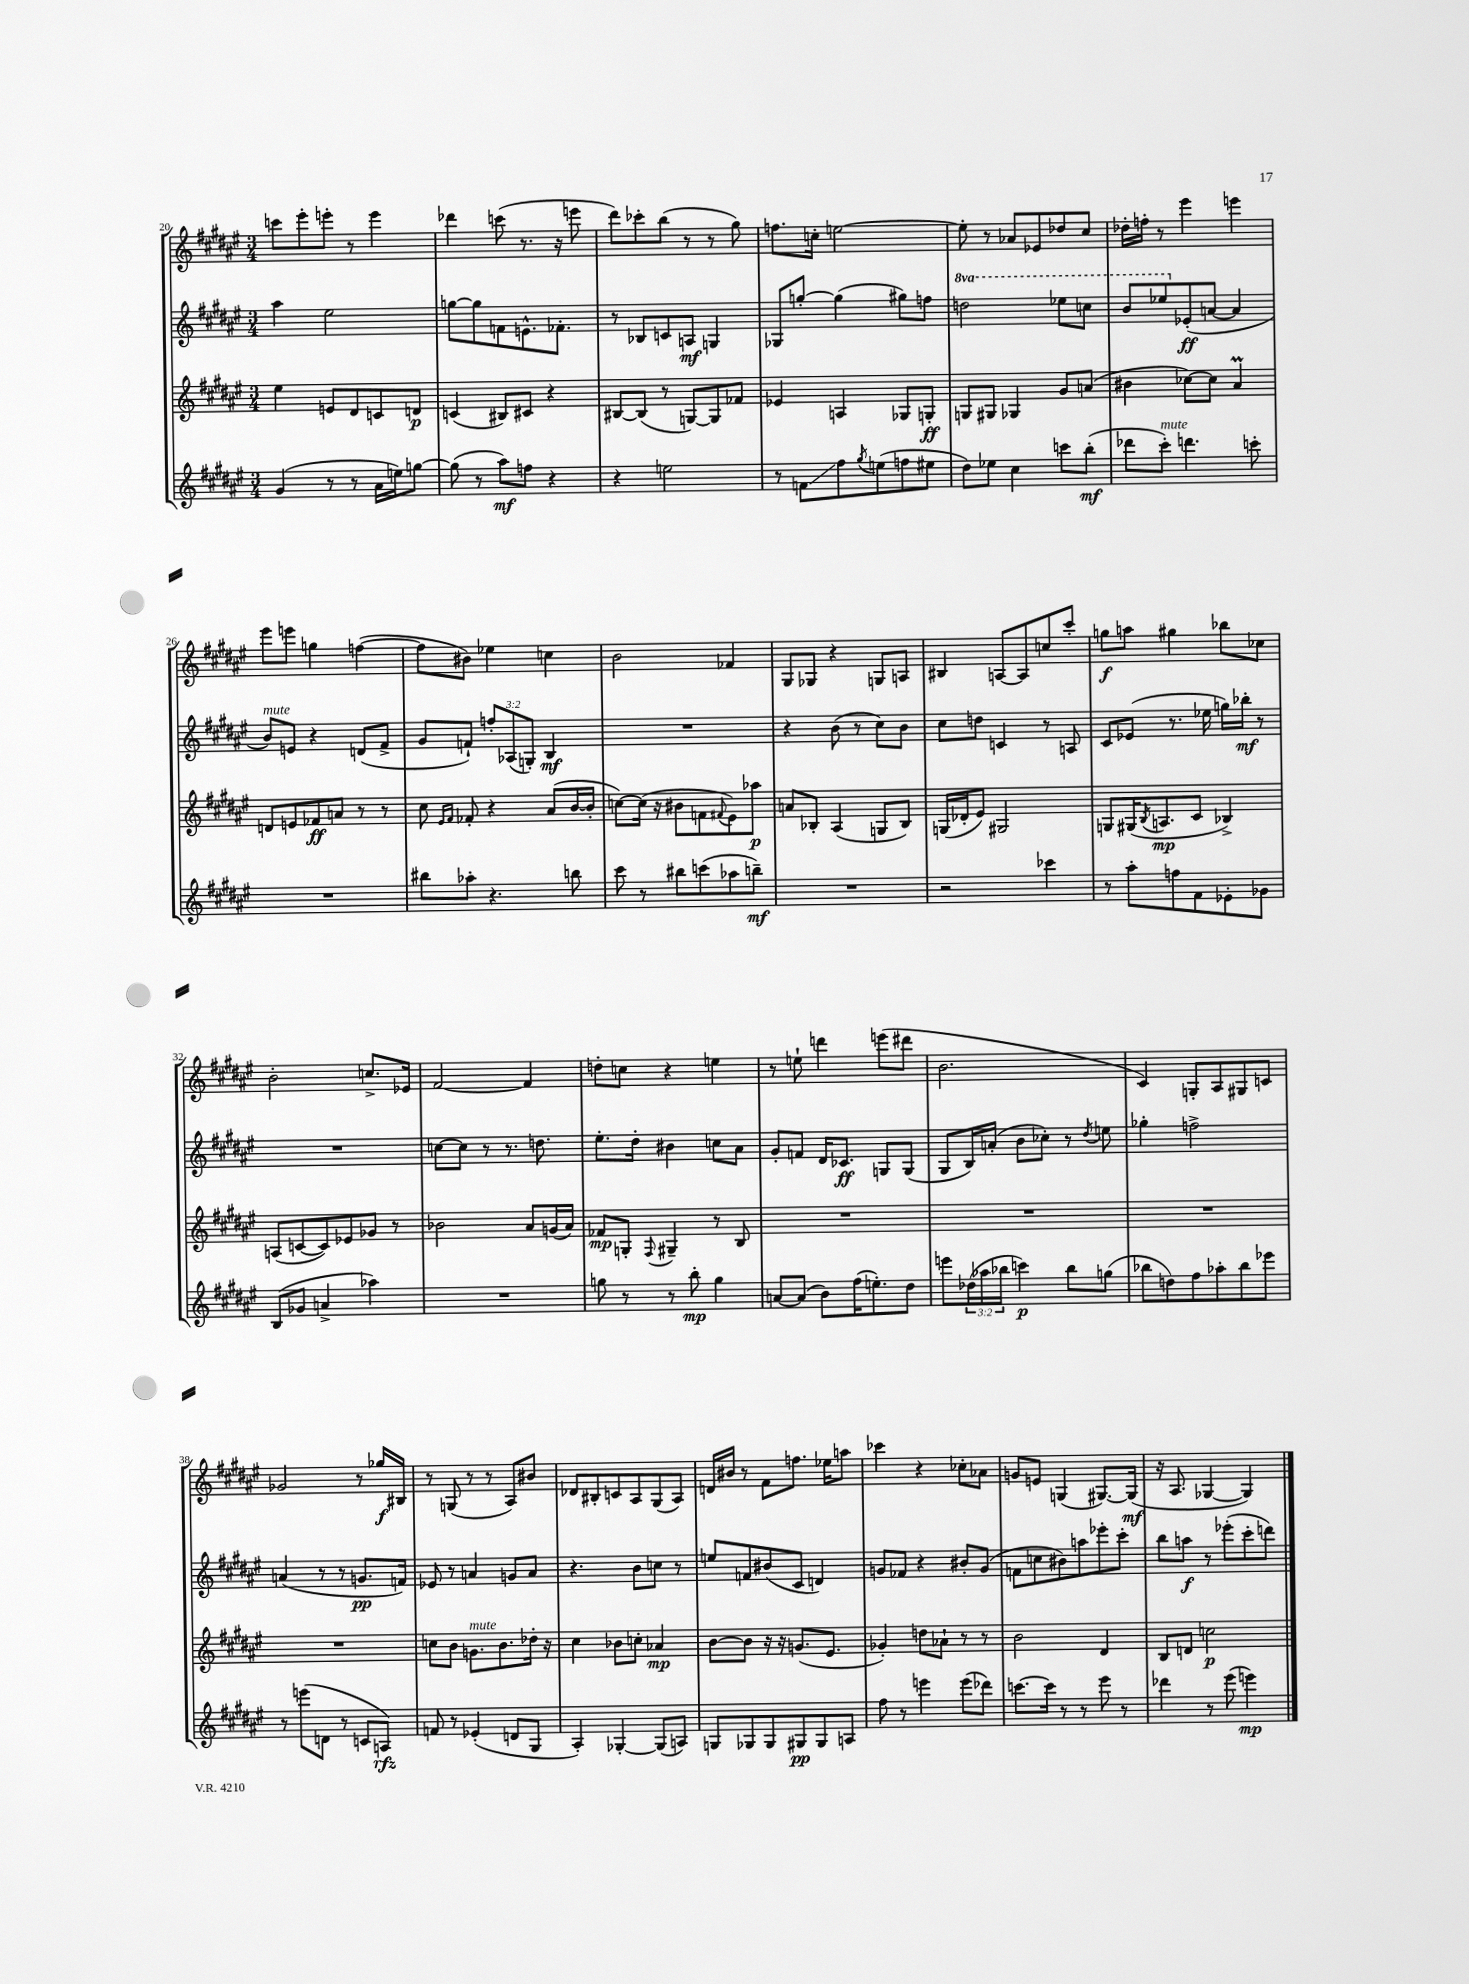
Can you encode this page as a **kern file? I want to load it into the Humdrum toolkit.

**kern	**kern	**kern	**kern
*staff4	*staff3	*staff2	*staff1
*clefG2	*clefG2	*clefG2	*clefG2
*k[f#c#g#d#a#e#]	*k[f#c#g#d#a#e#]	*k[f#c#g#d#a#e#]	*k[f#c#g#d#a#e#]
*M3/4	*M3/4	*M3/4	*M3/4
(4g#/	4ee#\	4aa#\	8ccc\L
.	.	.	8eee#'\
8r	8e/L	2ee#\	8eee'\J
8r	8d#/	.	8r
16a#\LL	8c/	.	4eee\
16ee\J)	.	.	.
[8gg\J	8d/J	.	.
=	=	=	=
(8gg\]	(4c/	[8gg\L	4ddd-\
8r	.	8gg\]	.
8aa#\L)	8B#/L)	8f\	(8ccc\
8ff\J	8c#/J	8.e^^\	8.r
4r	4r	.	.
.	.	8.f-'\J	16r
.	.	.	8eee\
=	=	=	=
4r	[8B#/L	8r	8ddd#\L)
.	(8B#/]J	8B-/L	8ccc-'\
2ee\	8r	8c/	(8bb\J
.	[8G/L)	8A/J	8r
.	8G/]	4G/	8r
.	8f-/J	.	8gg#\)
=	=	=	=
8r	4e-/	8G-/L	8.ff\L
8f\L	.	[8gg'/J	.
.	.	.	16cc'\Jk
8ff#\	4A/	(4gg\]	[2ee\
8qgg#/	.	.	.
(8ee\	.	.	.
8ff\	8G-/L	8gg#\L)	.
8ee#\J	8G'/J	8ff\J	.
=	=	=	=
8dd#\L)	8G/L	2ddd\	8ee'\]
8ee-\J	8G#/J	.	8r
4cc#\	4G-/	.	8a-/L
.	.	.	8e-/
8ccc\L	8g#/L	8eee-\L	8dd-/
(8bb'\J	(8a/J	8ccc\J	8cc#/J
=	=	=	=
8ddd-\L	4b#\	8bb/L	16dd-'\LL
.	.	.	16ff'\JJ
8ccc#'\J)	.	8eee-/	8r
4.ddd\	[8cc-\L)	(8e-'/	4eee#\
.	8cc-\]J	[8a/J	.
.	4a#/	4a/]	4eee\
8ccc'\	.	.	.
=	=	=	=
2.r	8d/L	8b/L)	8eee#\L
.	8e/	8e/J	8eee\J
.	8f-/	4r	4gg\
.	8a/J	.	.
.	8r	(8d/L	([4ff\
.	8r	8f#^/J	.
=	=	=	=
8bb#\L	8cc#\	8g#/L	8ff\]L
.	16qqe#/LL	.	.
.	16qqf#/JJ	.	.
8aa-'\J	8f-'/	8f`/J)	8b#\J)
4.r	4r	12ff'/L	4ee-\
.	.	(12A-/	.
.	.	12G'/J)	.
.	(8a#/L	4B/	4cc\
8bb\	[16b/L	.	.
.	16b'/]JJ	.	.
=	=	=	=
8ccc#\	[8cc\L)	2.r	2b\
8r	(16cc\]Jk	.	.
.	16r	.	.
8bb#\L	8b#\L	.	.
(8ccc\	8f\	.	.
.	8qqf#/	.	.
8aa-\	8e#\)	.	4f-/
8bb~\J)	8aa-\J	.	.
=	=	=	=
2.r	8a/L	4r	8G#/L
.	8B-'/J	.	8G-/J
.	(4A#/	(8b\	4r
.	.	8r	.
.	8G/L	8cc#\L)	8G/L
.	8B-/J)	8b\J	8A/J
=	=	=	=
2r	(16G/LL	8cc#\L	4B#/
.	16d-'/J	.	.
.	8e#/J)	8dd\J	.
.	2G#/	4c/	[8A/L
.	.	.	8A/]
4ccc-\	.	8r	8cc/
.	.	8A/	8ccc#'/J
=	=	=	=
8r	8G/L	8c#/L	8gg\L
8aa#'\L	(16G#/K	(8e-/J	8aa\J
.	8qB/	.	.
.	8.A/	.	.
8ff\	.	8.r	4gg#\
8f#\	8c#/J	.	.
.	.	16ee-\	.
8e-'\	4B-^/)	16gg\LL)	8bb-\L
.	.	16bb-'\JJ	.
8g-\J	.	8r	8cc-\J
=	=	=	=
(8B/L	(8A/L	2.r	2b'\
8g-/J	[8c/	.	.
4a^/	8c/])	.	.
.	8e-/	.	.
4aa-\)	8g-/J	.	8.cc^/L
.	8r	.	.
.	.	.	16e-/Jk
=	=	=	=
2.r	2b-\	[8cc\L	[2f#/
.	.	8cc\]J	.
.	.	8r	.
.	.	8.r	.
.	8a#/L	.	4f#/]
.	.	8.dd\	.
.	(16g/L	.	.
.	16a#/JJ)	.	.
=	=	=	=
8gg\	8f-/L	8.ee#'\L	8dd'\L
8r	8G'/J	.	8cc\J
.	.	16dd#'\Jk	.
.	8qqF#/	.	.
8r	4G#~/	4b#\	4r
8bb'\	.	.	.
4gg\	8r	8cc\L	4ee\
.	8B/	8a#\J	.
=	=	=	=
[8a/L	2.r	8g#'/L	8r
(8a/]J	.	8f/J	8ee`\
8b\L)	.	16d#/LK	4ddd\
.	.	8.c-/J	.
(16ff#\K	.	.	.
8.ee'\)	.	.	.
.	.	8G/L	(8eee\L
8dd#\J	.	(8G/J	8ddd#\J
=	=	=	=
8eee\L	2.r	8G#/L	2.b\
(24dd-\L	.	16B/L)	.
24aa-\	.	.	.
.	.	(16a'/JJ	.
24bb-\JJ	.	.	.
4ccc\)	.	8b\L	.
.	.	8cc-'\J)	.
8bb-\L	.	8r	.
.	.	8qdd#/	.
(8gg\J	.	8ee\	.
=	=	=	=
8bb-\L	2.r	4gg-'\	4c#/)
8dd\)	.	.	.
8ff#\	.	2ff^\	8G'/L
8aa-'\	.	.	8A#/
8bb-\	.	.	8G#/
8eee-\J	.	.	8c/J
=	=	=	=
8r	2.r	(4a/	2g-/
(8eee\L	.	.	.
8d\J	.	8r	.
8r	.	8r	.
8c/L	.	8.g/L	8r
8A/J)	.	.	16gg-/LL
.	.	16f/Jk)	16B#/JJ
=	=	=	=
8f/	8cc\L	8e-/	8r
8r	8b\J	8r	(8G/
(4e-'/	8.g\L	4a/	8r
.	.	.	8r
.	8.b\	.	.
8d/L	.	8g/L	8A#/L)
8G#/J	16dd-'\Jk	8a/J	8b#/J
.	16r	.	.
=	=	=	=
4A#'/)	4cc#\	4.r	8d-/L
.	.	.	8B#'/
[4G-'/	8b-\L	.	8c/
.	8cc'\J	8b\L	8A#/
(8G-/]L	4a-/	8cc\J	(8G#/
8A/J)	.	8r	8A#/J)
=	=	=	=
8G/L	[8b\L	8ee/L	16d/LL
.	.	.	16b#/JJ
8G-/	8b\]J	8f/	8r
8G-/	16r	(8b#/	8f#\L
.	16r	.	.
8G#/	(8.g/L	8c#/J	8.ff\J
8G#/	.	4d/)	.
.	8.e#/J	.	16ee-\LK
8A/J	.	.	8aa\J
=	=	=	=
8ff#\	4g-'/)	8g/L	4ccc-\
8r	.	8f-/J	.
4eee\	8dd\L	4r	4r
.	8a-`\J	.	.
(8eee\L	8r	8b#'/L	8cc-'\L
8ddd-\J)	8r	(8g/J	8a-\J
=	=	=	=
[8.ccc\L	2b\	8f\L	8g/L
.	.	8cc\	8e/J
16ccc\]Jk	.	.	.
8r	.	8b#\)	(4G/
8r	.	8aa\	.
8eee#\	4d#/	8eee-'\	[8.G#/L)
8r	.	8ccc#'\J	.
.	.	.	(16G#/]Jk
=	=	=	=
4ddd-\	8B/L	8bb\L	16r
.	.	.	8.A#/
.	8d/J	8aa\J	.
8r	2cc\	8r	[4G-/
(8eee#\	.	(8eee-'\L	.
4eee\)	.	8ccc#'\	4G-/])
.	.	8ddd\J)	.
==	==	==	==
*-	*-	*-	*-
